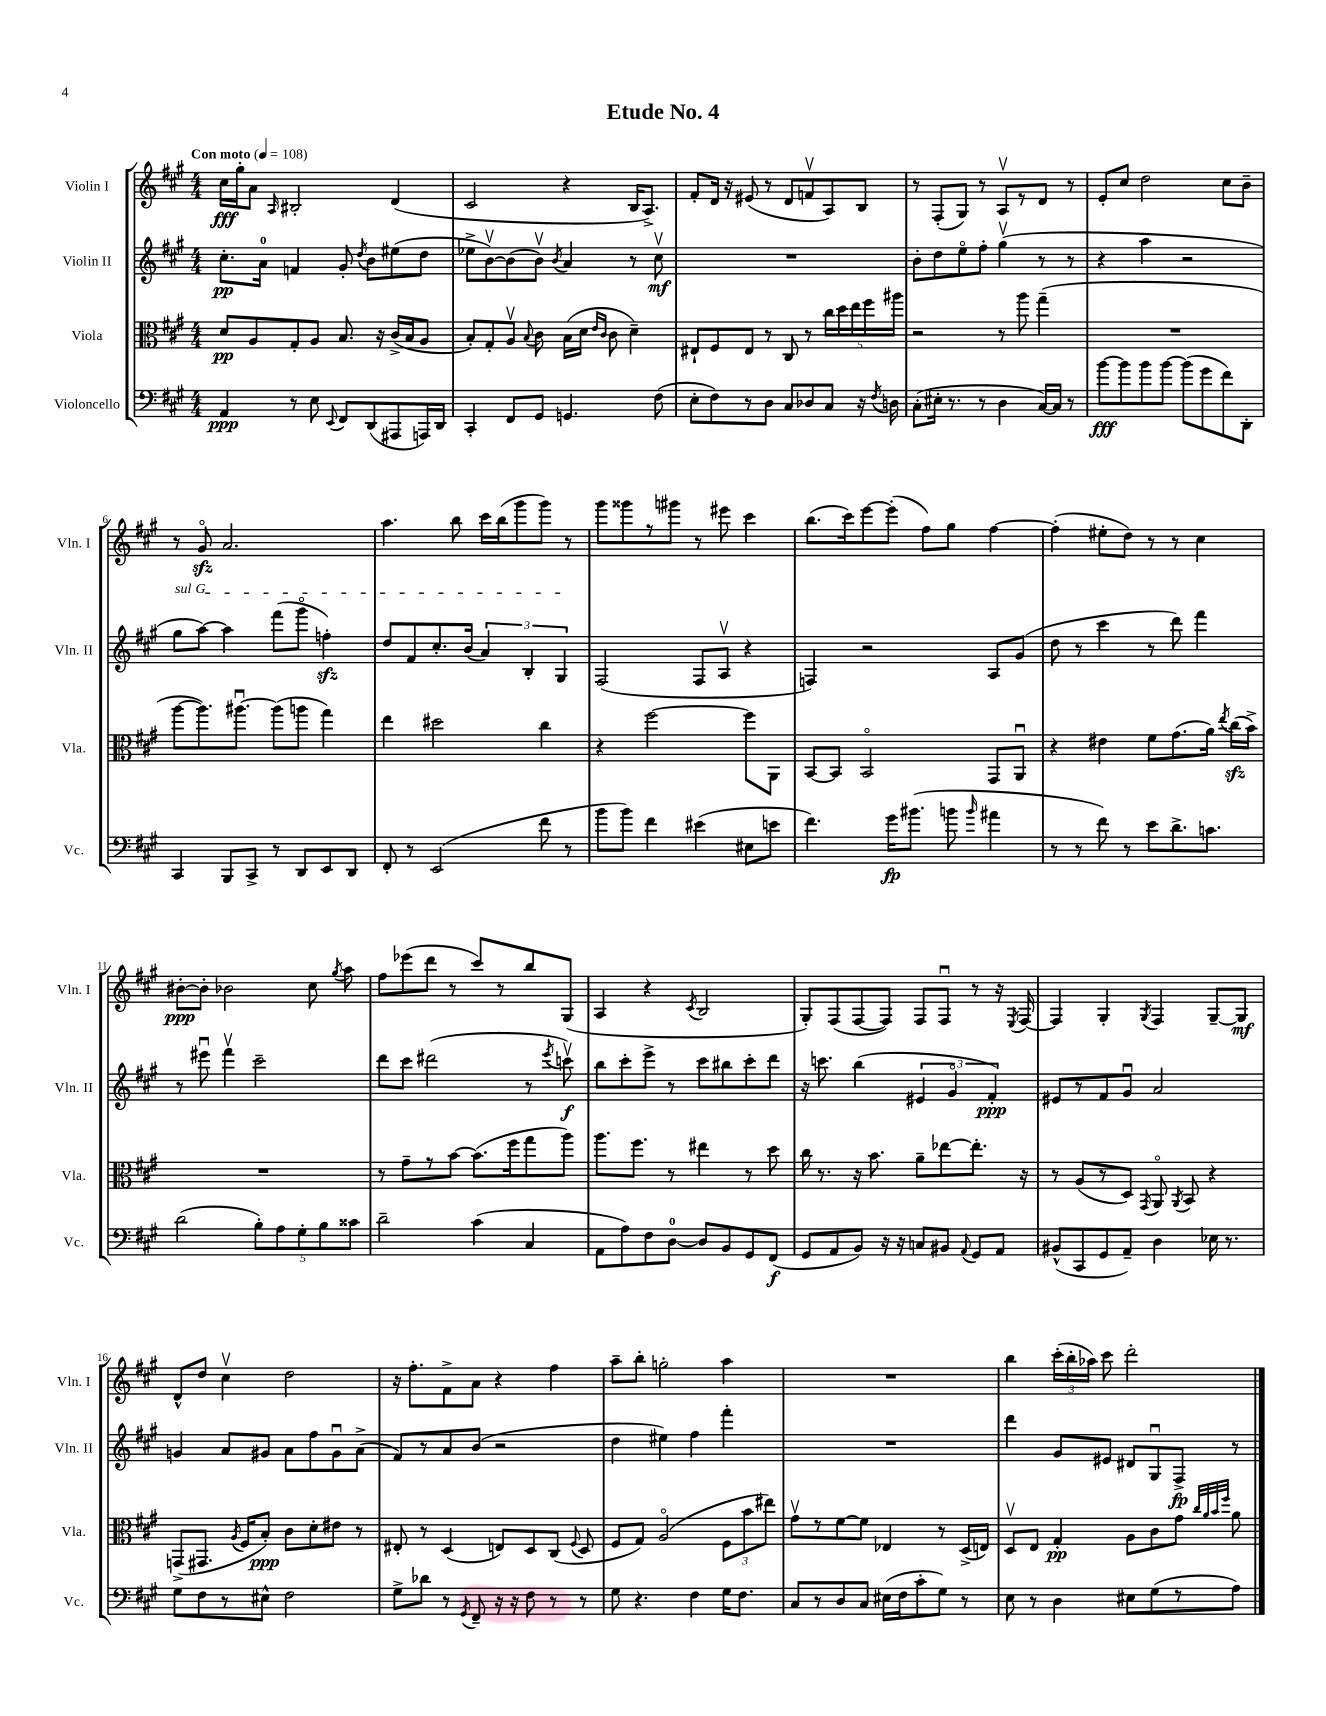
\header { title = "Etude No. 4" }
<<
\new StaffGroup <<
\new Staff = "s0" \with { instrumentName = "Violin I" shortInstrumentName = "Vln. I" } {
    \clef treble \key a \major \numericTimeSignature \time 4/4 \tempo "Con moto" 4 = 108
    \autoBeamOff cis''16[\fff gis''16-. a'8] \grace { a16 } bis2-. d'4( |
    cis'2 r4 b16[ a8.]->) |
    fis'8[-. d'16] r16 eis'8( r8 d'8[ f'8\upbow a8) b8] |
    r8 fis8[-.( gis8]) r8 a8[\upbow r8 d'8] r8 |
    e'8[-. cis''8] d''2 cis''8[ b'8]-- |
    r8 gis'8\flageolet\sfz a'2. |
    a''4. b''8 cis'''16[ b''16( gis'''8 gis'''8]) r8 |
    gis'''8[ gisis'''8 r8 gis'''8] r8 eis'''8 cis'''4 |
    b''8.[( cis'''16) e'''8~ e'''8]-.( fis''8[) gis''8] fis''4~ |
    fis''4-.( eis''8[-. d''8]) r8 r8 cis''4 |
    bis'8[~-.\ppp bis'8]-. bes'2 cis''8 \acciaccatura { gis''8 } a''8 |
    fis''8[ ees'''8( d'''8] r8 cis'''8[) r8 b''8 gis8]( |
    a4 r4 \acciaccatura { cis'8 } b2 |
    gis8[-.) fis8( fis8~ fis8]) fis8[ fis8]\downbow r8 r16 \acciaccatura { e8 } fis16~ |
    fis4 gis4-. \acciaccatura { gis8 } fis4 gis8[~-- gis8]\mf |
    d'8[-^ d''8] cis''4\upbow d''2 |
    r16 fis''8.[-. fis'8-> a'8] r4 fis''4 |
    a''8[-- b''8]-. g''2-. a''4 |
    R1 |
    b''4 \tuplet 3/2 { cis'''16[-.( b''16-. aes''16]) } cis'''8 d'''2-. \bar "|." |
}
\new Staff = "s1" \with { instrumentName = "Violin II" shortInstrumentName = "Vln. II" } {
    \clef treble \key a \major \numericTimeSignature \time 4/4
    \autoBeamOff cis''8.[-.\pp a'16]-0 f'4 gis'8-. \acciaccatura { d''8 } b'8[ eis''8( d''8] |
    ees''8[-> b'8~\upbow) b'8( b'8]\upbow) \acciaccatura { b'8 } a'4 r8 cis''8\upbow\mf |
    R1 |
    b'8[-. d''8 e''8\flageolet fis''8]-. gis''4\upbow( r8 r8 |
    r4 a''4 r2 |
    \once \override TextSpanner.bound-details.left.text = \markup { \italic "sul G" } gis''8[\startTextSpan a''8]~) a''4 fis'''8[( gis'''8]\flageolet f''4-.\sfz) |
    d''8[ fis'8 cis''8.-. b'16]( \tuplet 3/2 { a'4) b4-. gis4\stopTextSpan } |
    fis2( fis8[ a8]\upbow r4 |
    f4) r2 a8[ gis'8]( |
    d''8 r8 cis'''4 r8 d'''8) fis'''4 |
    r8 eis'''8\downbow fis'''4\upbow cis'''2-- |
    d'''8[ cis'''8] dis'''2( r8 \acciaccatura { e'''8 } c'''8\upbow\f) |
    b''8[ cis'''8-. e'''8]-> r8 cis'''8[ bis''8 cis'''8-. d'''8] |
    r16 c'''8. b''4( \tuplet 3/2 { eis'4 gis'4\flageolet fis'4-.\ppp) } |
    eis'8[ r8 fis'8 gis'8]\downbow a'2 |
    g'4 a'8[ gis'8] a'8[ fis''8 gis'8\downbow a'8]->( |
    fis'8[) r8 a'8 b'8]( r2 |
    d''4 eis''4) fis''4 fis'''4-. |
    R1 |
    d'''4 gis'8[ eis'8] dis'8[ gis8\downbow fis8]->\fp r8 \bar "|." |
}
\new Staff = "s2" \with { instrumentName = "Viola" shortInstrumentName = "Vla." } {
    \clef alto \key a \major \numericTimeSignature \time 4/4
    \autoBeamOff d'8[\pp a8 gis8-. a8] b8. r16 cis'16[->( b16 a8] |
    b8[-.) gis8-. a8]\upbow \appoggiatura { b8 } cis'8 b16[( d'16] \grace { e'16[ cis'16] } cis'8 d'4--) |
    eis8[-! fis8 eis8] r8 cis8 r8 \tuplet 5/4 { cis''16[ d''16 e''16 fis''16 ais''16] } |
    r2 r8 a''8 gis''4--( |
    R1 |
    a''8[~ a''8.) ais''8.]~\downbow ais''8[( a''8] gis''4) |
    e''4 dis''2 cis''4 |
    r4 fis''2~ fis''8[ a,8] |
    b,8[~ b,8] b,2\flageolet gis,8[ a,8]\downbow |
    r4 eis'4 fis'8[ gis'8.( a'16]) \acciaccatura { e''8 } cis''16[\sfz( b'16]->) |
    R1 |
    r8 gis'8[-- r8 b'8]~ b'8.[( fis''16 gis''8 a''8]) |
    a''8.[ fis''8.] r8 eis''4 r8 d''8 |
    cis''16 r8. r16 b'8. a'8[-- ees''8~ ees''8.]-. r16 |
    r8 a8[( r8 d8]) \acciaccatura { gis,8 } a,8\flageolet \acciaccatura { a,8 } b,8 r4 |
    g,8[->( gis,8.] \acciaccatura { a8 } fis16[ b8]-.\ppp) cis'8[ d'8-. eis'8] r8 |
    eis8-. r8 d4( e8[) d8 cis8]( \appoggiatura { fis8 } d8 |
    fis8[ gis8]) a2\flageolet( \tuplet 3/2 { fis8[ b'8 eis''8]) } |
    gis'8[\upbow r8 fis'8~ fis'8] ees4 r8 d16[->( e16]) |
    d8[\upbow e8] gis4-.\pp a8[ cis'8 gis'8] \grace { cis''32[ a'32 b'32 fis''32] } a'8 \bar "|." |
}
\new Staff = "s3" \with { instrumentName = "Violoncello" shortInstrumentName = "Vc." } {
    \clef bass \key a \major \numericTimeSignature \time 4/4
    \autoBeamOff a,4\ppp r8 e8 \appoggiatura { e,8 } fis,8[ d,8( ais,,8 a,,16) d,16] |
    cis,4-. fis,8[ gis,8] g,4. fis8( |
    e8[-. fis8) r8 d8] cis8[ des8 cis8] r16 \acciaccatura { fis8 } d16 |
    cis8[-.( eis16]-. r8. r8 d4 cis16[~) cis16] r8 |
    b'8[~\fff b'8 b'8 b'8]~ b'8[( gis'8 fis'8) d,8]-. |
    cis,4 b,,8[ cis,8]-> r8 d,8[ e,8 d,8] |
    fis,8-. r8 e,2( fis'8 r8 |
    b'8[ b'8]) fis'4 eis'4( eis8[ e'8] |
    fis'4.) gis'16[\fp bis'8.]( b'8 \grace { b'16 } ais'4 |
    r8 r8 fis'8) r8 e'8[ d'8.-> c'8.] |
    d'2( \tuplet 5/4 { b8[-.) a8 gis8-. b8 cisis'8] } |
    d'2-- cis'4( cis4 |
    a,8[ a8) fis8 d8]-0~ d8[ b,8 gis,8 fis,8]\f( |
    gis,8[ a,8 b,8]) r16 r16 c8[ bis,8] \appoggiatura { a,8 } gis,8[ a,8] |
    bis,8[-^( cis,8 gis,8 a,8]--) d4 ees16 r8. |
    gis8[ fis8 r8 eis8]-^ fis2 |
    gis8[-> des'8] r8 \acciaccatura { gis,8 } fis,8-- r16 r16 fis8 r8 r8 |
    gis8 r4. fis4 gis16[ fis8.] |
    cis8[ r8 d8 cis8] eis16[( fis16 cis'8-. gis8]) r8 |
    e8 r8 d4 eis8[ gis8( r8 a8]) \bar "|." |
}
>>
>>
